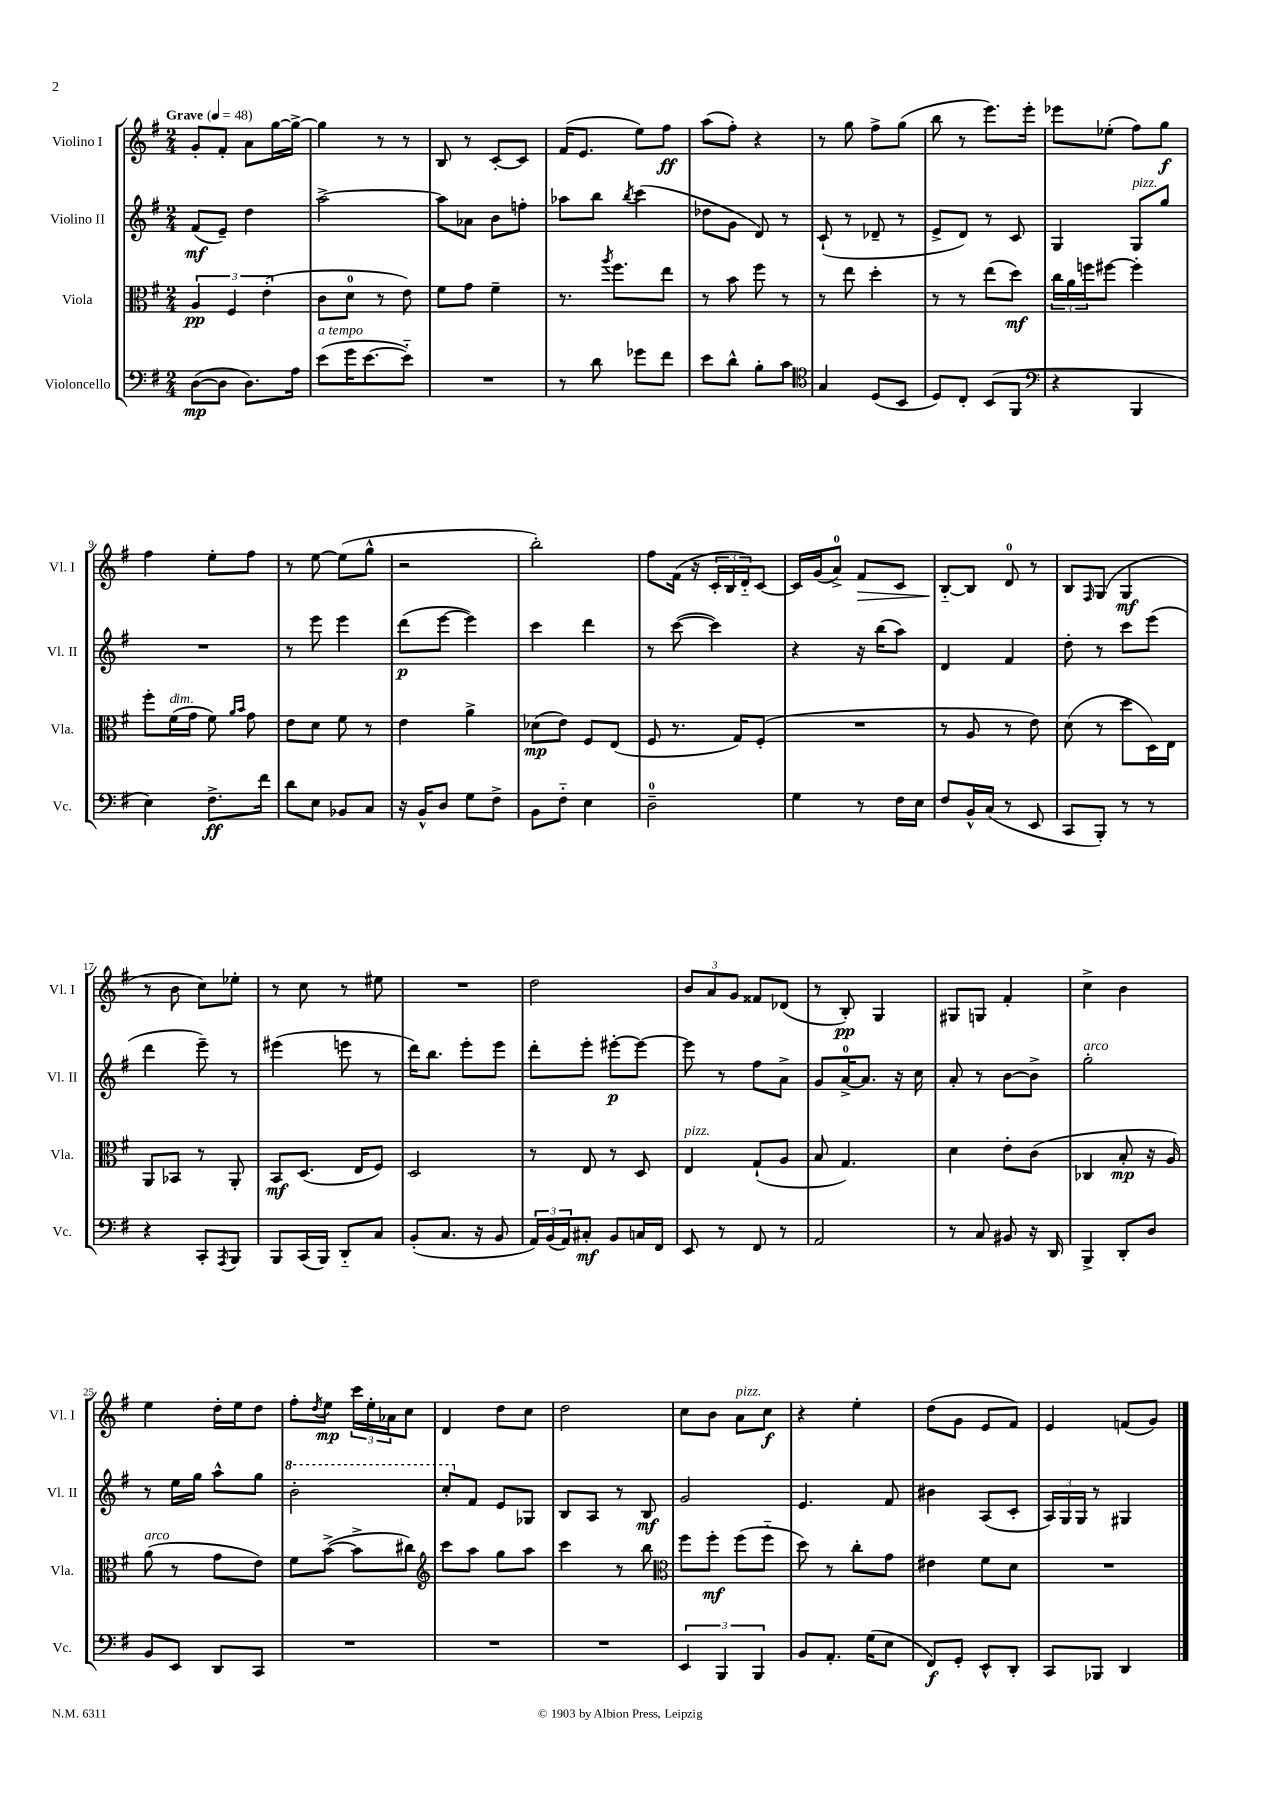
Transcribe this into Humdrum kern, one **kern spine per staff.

**kern	**kern	**kern	**kern
*staff4	*staff3	*staff2	*staff1
*clefF4	*clefC3	*clefG2	*clefG2
*k[f#]	*k[f#]	*k[f#]	*k[f#]
*M2/4	*M2/4	*M2/4	*M2/4
*MM48	*MM48	*MM48	*MM48
([8D	6A	(8f#	8g'
8D]	.	8e~)	8f#'
.	6F#	.	.
8.D)	.	4dd	8a
.	(6e'	.	.
.	.	.	[16gg
16A	.	.	16gg^_
=	=	=	=
(8e	8c	[2aa^	4gg]
16g	8d	.	.
[8.e	.	.	.
.	8r	.	8r
8e'~])	8e)	.	8r
=	=	=	=
2r	8f#	8aa]	8B
.	8g	8a-	8r
.	4f#~	8b	[8c'
.	.	8ff'	8c]
=	=	=	=
8r	8.r	8aa-	(16f#
.	.	.	8.e
8d	.	8bb	.
.	8qaa	.	.
.	8.ff#	.	.
.	.	8qbb	.
8g-	.	(4ccc	8ee)
8f#	8ee	.	8ff#
=	=	=	=
8e	8r	8dd-	(8aa
8d^^	8b	8g	8ff#')
8B'	8ff#	8d)	4r
8c	8r	8r	.
=	=	=	=
*clefC4	*	*	*
4G	8r	(8c`	8r
.	8ee	8r	8gg
(8D	4dd'	8d-~	8ff#^
8BB	.	8r	(8gg
=	=	=	=
8D)	8r	8e^	8bb
8C'	8r	8d)	8r
(8BB	(8ee	8r	8.eee)
8FF#	8dd)	8c	.
.	.	.	16eee'
=	=	=	=
*clefF4	*	*	*
4r	24cc	4G	8eee-
.	24a	.	.
.	24ff	.	.
.	[8ff#	.	(8ee-'
4BBB	4ff#']	8G	8ff#)
.	.	8gg	8gg
=	=	=	=
4E)	8ff#'	2r	4ff#
.	(16f#	.	.
.	16g	.	.
8.F#^	8f#)	.	8ee'
.	16qqa	.	.
.	16qqb	.	.
.	8g	.	8ff#
16f#	.	.	.
=	=	=	=
8d	8e	8r	8r
8E	8d	8eee	[8ee
8BB-	8f#	4eee	(8ee]
8C	8r	.	8gg^^
=	=	=	=
16r	4e	(8ddd	2r
16BB^^	.	.	.
8D	.	[8eee	.
8G	4a^	4eee])	.
8F#^	.	.	.
=	=	=	=
8BB	(8d-	4ccc	2bb')
8F#'~	8e)	.	.
4E	8F#	4ddd	.
.	(8E	.	.
=	=	=	=
2D~	8F#	8r	8ff#
.	8.r	([8ccc	(16f#
.	.	.	16r
.	.	4ccc])	24c'
.	.	.	24B
.	16G)	.	.
.	.	.	24d'~)
.	(8F#'	.	[8c
=	=	=	=
4G	2r	4r	16c]
.	.	.	(16g
.	.	.	8a^)
8r	.	16r	8f#
.	.	(16bb	.
16F#	.	8aa)	8c
16E	.	.	.
=	=	=	=
8F#	8r	4d	[8B'~
16BB^^	8A	.	8B]
(16C	.	.	.
8r	8r	4f#	8d
8EE	8e)	.	8r
=	=	=	=
8CC	(8d	8dd'	8B
.	.	.	16qqF#
8BBB')	8r	8r	(8G
8r	8dd	8ccc	4G
8r	16D)	(8eee	.
.	16E	.	.
=	=	=	=
4r	8AA	4ddd	8r
.	8BB-	.	8b
8CC'	8r	8eee~)	8cc)
8qAAA	.	.	.
8BBB	8AA'	8r	8ee-'
=	=	=	=
8BBB	8BB	(4eee#	8r
(16CC	(8.D	.	8cc
16BBB)	.	.	.
8DD'~	.	8eee	8r
.	16E	.	.
8C	8F#)	8r	8ee#
=	=	=	=
(8BB'	2D	16ddd)	2r
.	.	8.bb	.
8.C	.	.	.
.	.	8eee'	.
16r	.	.	.
8BB	.	8eee	.
=	=	=	=
24AA)	8r	8ddd'	2dd
(24BB	.	.	.
24AA)	.	.	.
8C#'	8E	8eee'	.
8BB	8r	[8eee#'	.
16C	8D	8eee#_	.
16FF#	.	.	.
=	=	=	=
8EE	4E	8eee#]	12b
.	.	.	12a
8r	.	8r	.
.	.	.	12g
8FF#	(8G`	8ff#	8f##
8r	8A	8a^	(8d-
=	=	=	=
2AA	8B	8g	8r
.	4.G)	[16a^	8B')
.	.	8.a]	.
.	.	.	4G
.	.	16r	.
.	.	16cc	.
=	=	=	=
8r	4d	8a'	8G#
8C	.	8r	8G
8BB#	8e'	[8b	4f#'
16r	(8c	8b^]	.
16DD	.	.	.
=	=	=	=
4BBB^	4C-	2gg'	4cc^
8DD'	8B'	.	4b
8D	16r	.	.
.	16A)	.	.
=	=	=	=
8BB	(8a	8r	4ee
8EE	8r	16ee	.
.	.	16gg	.
8DD	8g	8aa^^	16dd'
.	.	.	16ee
8CC	8e)	8gg	8dd
=	=	=	=
2r	8f#	2bb'	8ff#'
.	.	.	8qdd
.	([8b^	.	8ee
.	8b^]	.	24ccc
.	.	.	24ee'
.	.	.	24a-
.	8cc#)	.	8cc
=	=	=	=
*	*clefG2	*	*
2r	8ccc	8ccc'	4d
.	8aa	8f#	.
.	8gg	8e	8dd
.	8aa	8G-	8cc
=	=	=	=
2r	4ccc	8B	2dd
.	.	8A	.
.	8r	8r	.
.	8bb	8B	.
=	=	=	=
*	*clefC3	*	*
6EE	8ff#	2g	8cc
.	8ff#'	.	8b
6BBB	.	.	.
.	(8ff#	.	8a
6BBB	.	.	.
.	8ff#'~	.	8cc
=	=	=	=
8BB	8dd)	4.e	4r
8.AA'	8r	.	.
.	8cc'	.	4ee'
(16G	.	.	.
8E	8g	8f#	.
=	=	=	=
8FF#)	4e#	4b#	(8dd
8GG'	.	.	8g
8EE^^	8f#	(8A	8e
8DD'	8d	8c'	8f#)
=	=	=	=
8CC	2r	24A)	4e
.	.	24G	.
.	.	24G	.
8BBB-	.	8r	.
4DD	.	4G#	(8f
.	.	.	8g)
==	==	==	==
*-	*-	*-	*-
